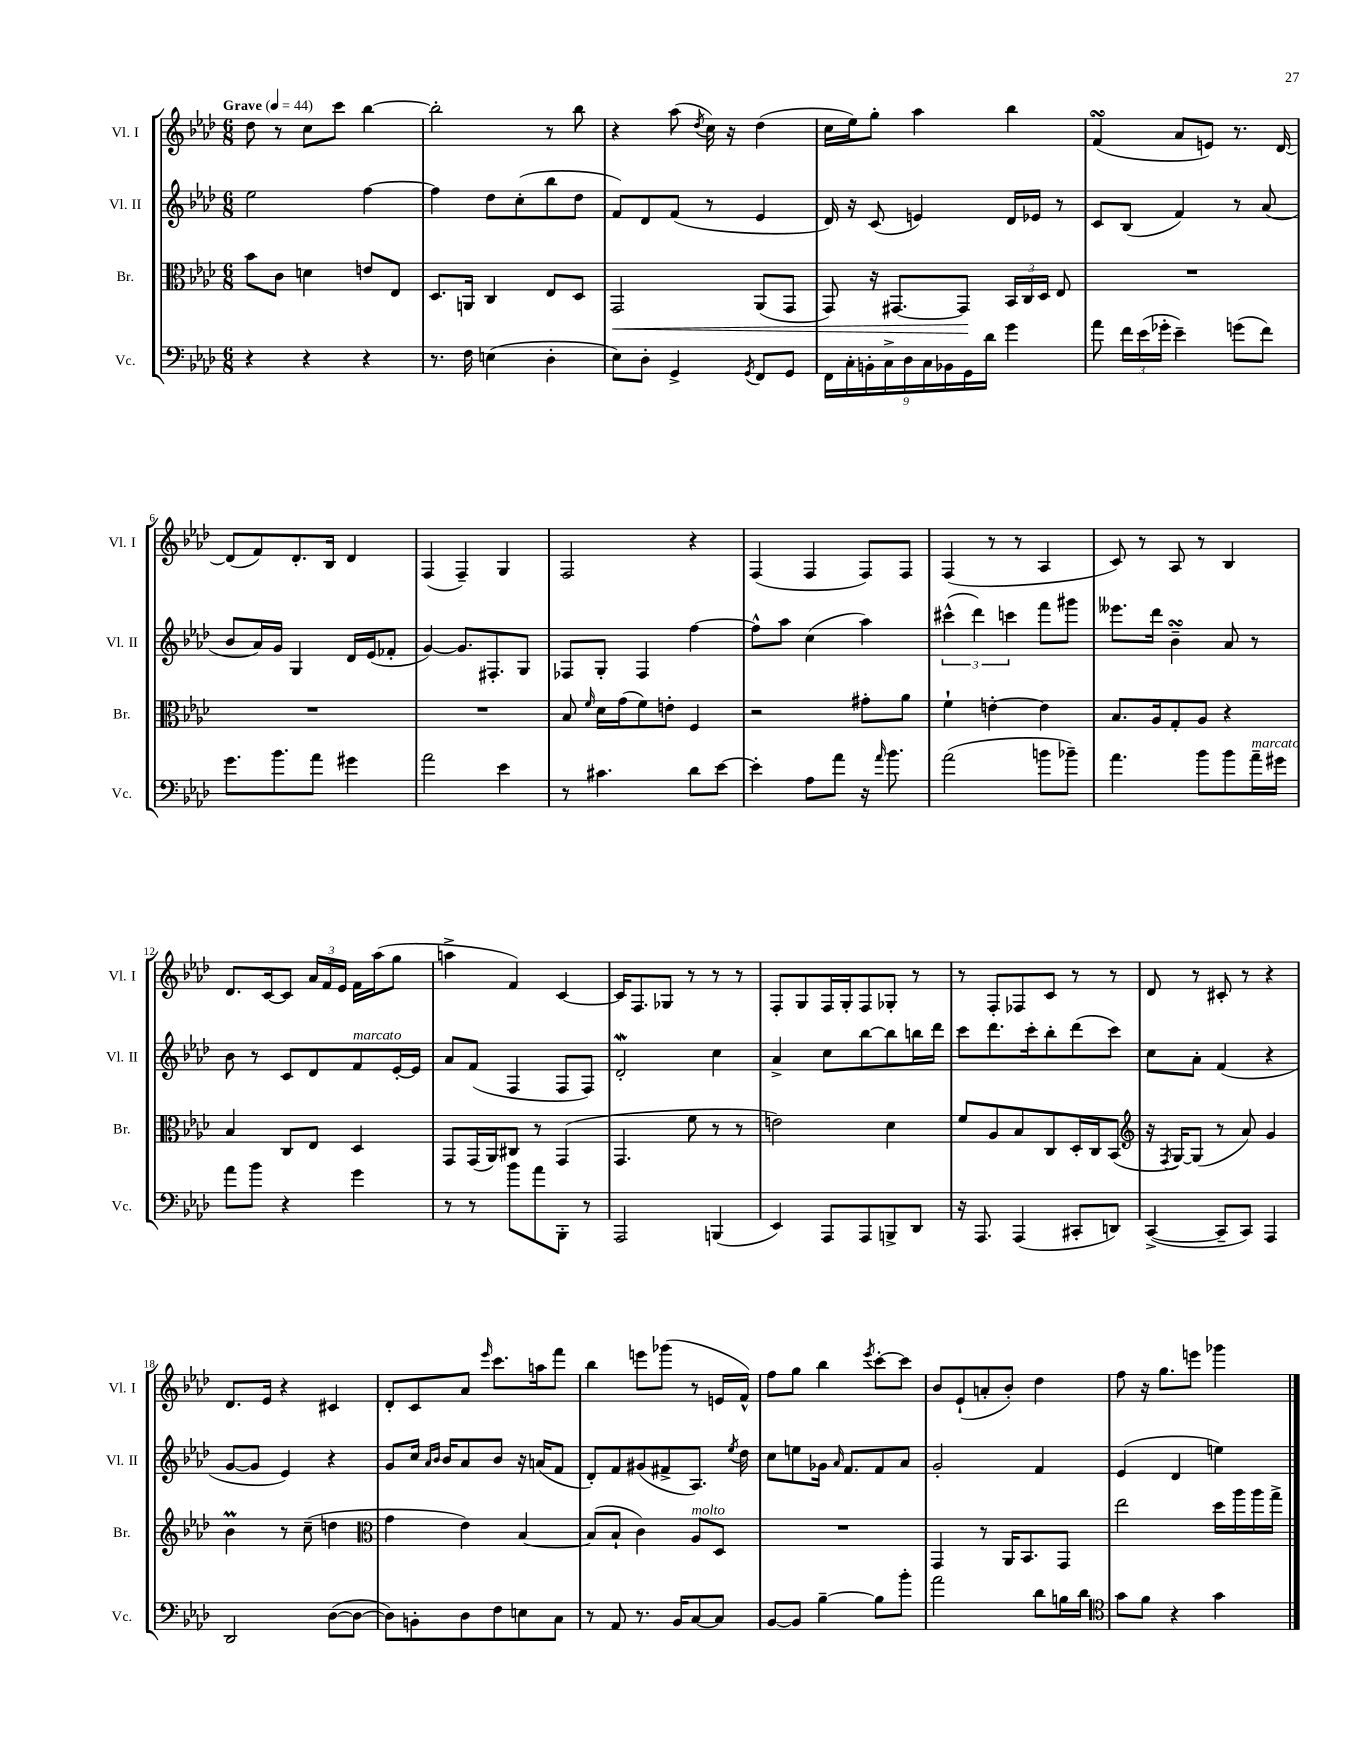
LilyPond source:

<<
\new StaffGroup <<
\new Staff = "s0" \with { instrumentName = "Vl. I" shortInstrumentName = "Vl. I" } {
    \clef treble \key aes \major \numericTimeSignature \time 6/8 \tempo "Grave" 4 = 44
    \autoBeamOff des''8 r8 c''8[ c'''8] bes''4~ |
    bes''2-. r8 bes''8 |
    r4 aes''8( \acciaccatura { des''8 } c''16) r16 des''4( |
    c''16[ ees''16) g''8]-. aes''4 bes''4 |
    f'4\turn( aes'8[ e'8]) r8. des'16~ |
    des'8[( f'8) des'8.-. bes16] des'4 |
    f4( f4--) g4 |
    f2 r4 |
    f4( f4 f8[) f8] |
    f4( r8 r8 aes4 |
    c'8) r8 aes8 r8 bes4 |
    des'8.[ c'16~ c'8] \tuplet 3/2 { aes'16[ f'16 ees'16] } f'16[ aes''16( g''8] |
    a''4-> f'4) c'4~ |
    c'16[ f8. ges8] r8 r8 r8 |
    f8[-. g8 f16 g16-. f8 ges8]-. r8 |
    r8 f8[-. fes8 c'8] r8 r8 |
    des'8 r8 cis'8-. r8 r4 |
    des'8.[ ees'16] r4 cis'4 |
    des'8[-. c'8 aes'8] \grace { ees'''16 } c'''8.[ a''16 f'''8] |
    bes''4 e'''8[ ges'''8]( r8 e'16[ f'16]-^) |
    f''8[ g''8] bes''4 \acciaccatura { ees'''8 } c'''8[~-. c'''8] |
    bes'8[ ees'8-!( a'8-. bes'8]-.) des''4 |
    f''8 r16 g''8.[ e'''8] ges'''4 \bar "|." |
}
\new Staff = "s1" \with { instrumentName = "Vl. II" shortInstrumentName = "Vl. II" } {
    \clef treble \key aes \major \numericTimeSignature \time 6/8
    \autoBeamOff ees''2 f''4~ |
    f''4 des''8[ c''8-.( bes''8 des''8] |
    f'8[) des'8 f'8]( r8 ees'4 |
    des'16) r16 c'8( e'4) des'16[ ees'16] r8 |
    c'8[ bes8]( f'4) r8 aes'8( |
    bes'8[ aes'16) g'16] g4 des'16[ ees'16( fes'8]-. |
    g'4~) g'8.[ fis8.-. g8] |
    fes8[ g8]-. fes4 f''4~ |
    f''8[-^ aes''8] c''4( aes''4) |
    \tuplet 3/2 { cis'''4-^( des'''4) c'''4 } f'''8[ gis'''8] |
    eeses'''8.[ des'''16] bes'4--\turn aes'8 r8 |
    bes'8 r8 c'8[ des'8 f'8^\markup { \italic "marcato" } ees'16~-. ees'16] |
    aes'8[ f'8]( f4 f8[ f8]) |
    des'2-.\mordent c''4 |
    aes'4-> c''8[ bes''8~ bes''8 b''16 des'''16] |
    c'''8[ des'''8. c'''16-. bes''8-. des'''8( c'''8]) |
    c''8[ aes'8]-. f'4( r4 |
    g'8[~ g'8] ees'4) r4 |
    g'8[ c''16] \grace { aes'16[ bes'16] } bes'16[ aes'8 bes'8] r16 a'16[( f'8] |
    des'8[-.) f'8 gis'8( fis'8-> aes8.]) \acciaccatura { ees''8 } des''16 |
    c''8[ e''8 ges'16] \grace { aes'16 } f'8.[ f'8 aes'8] |
    g'2-. f'4 |
    ees'4( des'4 e''4) \bar "|." |
}
\new Staff = "s2" \with { instrumentName = "Br." shortInstrumentName = "Br." } {
    \clef alto \key aes \major \numericTimeSignature \time 6/8
    \autoBeamOff bes'8[ c'8] d'4 e'8[ ees8] |
    des8.[ a,16] c4 ees8[ des8] |
    g,2\< aes,8[( g,8] |
    g,8) r16 gis,8.[~ gis,8]\! \tuplet 3/2 { bes,16[ c16 des16] } ees8 |
    R2. |
    R2. |
    R2. |
    bes8 \grace { f'16 } des'16[ g'16( f'8) e'8]-. f4 |
    r2 gis'8[-. aes'8] |
    f'4-! e'4~-. e'4 |
    bes8.[ aes16 g8-. aes8] r4 |
    bes4 c8[ ees8] des4 |
    g,8[ g,16( aes,16) cis8] r8 g,4( |
    g,4. f'8 r8 r8 |
    e'2) des'4 |
    f'8[ aes8 bes8 c8 des16-. c16 bes,8]( |
    \clef treble r16 \acciaccatura { f8 } g16[~) g8]( r8 aes'8) g'4 |
    bes'4\prall r8 c''8--( d''4 |
    \clef alto g'4 ees'4) bes4~ |
    bes8[( bes8]-! c'4) aes8[^\markup { \italic "molto" } des8] |
    R2. |
    g,4 r8 aes,16[ bes,8. g,8] |
    ees''2 des''16[ aes''16 aes''16 g''16]-> \bar "|." |
}
\new Staff = "s3" \with { instrumentName = "Vc." shortInstrumentName = "Vc." } {
    \clef bass \key aes \major \numericTimeSignature \time 6/8
    \autoBeamOff r4 r4 r4 |
    r8. f16 e4( des4-. |
    ees8[) des8]-. g,4-> \acciaccatura { g,8 } f,8[ g,8] |
    \tuplet 9/8 { f,16[ c16-. b,16-. c16-> des16 c16 bes,16 g,16 des'16] } g'4 |
    aes'8 \tuplet 3/2 { f'16[ ees'16( ges'16]-. } ees'4--) g'8[( f'8]) |
    g'8.[ bes'8. aes'8] gis'4 |
    aes'2 ees'4 |
    r8 cis'4. des'8[ ees'8]~ |
    ees'4-. aes8[ aes'8] r16 \grace { aes'16 } bes'8. |
    aes'2( b'8[ bes'8]--) |
    aes'4. bes'8[ bes'8 aes'16--^\markup { \italic "marcato" } gis'16] |
    aes'8[ bes'8] r4 g'4 |
    r8 r8 bes'8[ aes'8 bes,,8]-. r8 |
    aes,,2 b,,4( |
    ees,4) aes,,8[ aes,,8 b,,8-> des,8] |
    r16 aes,,8. aes,,4( cis,8[-. d,8]) |
    c,4~->( c,8[-- c,8]) aes,,4 |
    des,2 des8[~( des8]~ |
    des8[) b,8-. des8 f8 e8 c8] |
    r8 aes,8 r8. bes,16[ c8~ c8] |
    bes,8[~ bes,8] bes4~-- bes8[ bes'8]-. |
    aes'2 des'8[ b16 des'16] |
    \clef tenor g'8[ f'8] r4 g'4 \bar "|." |
}
>>
>>
